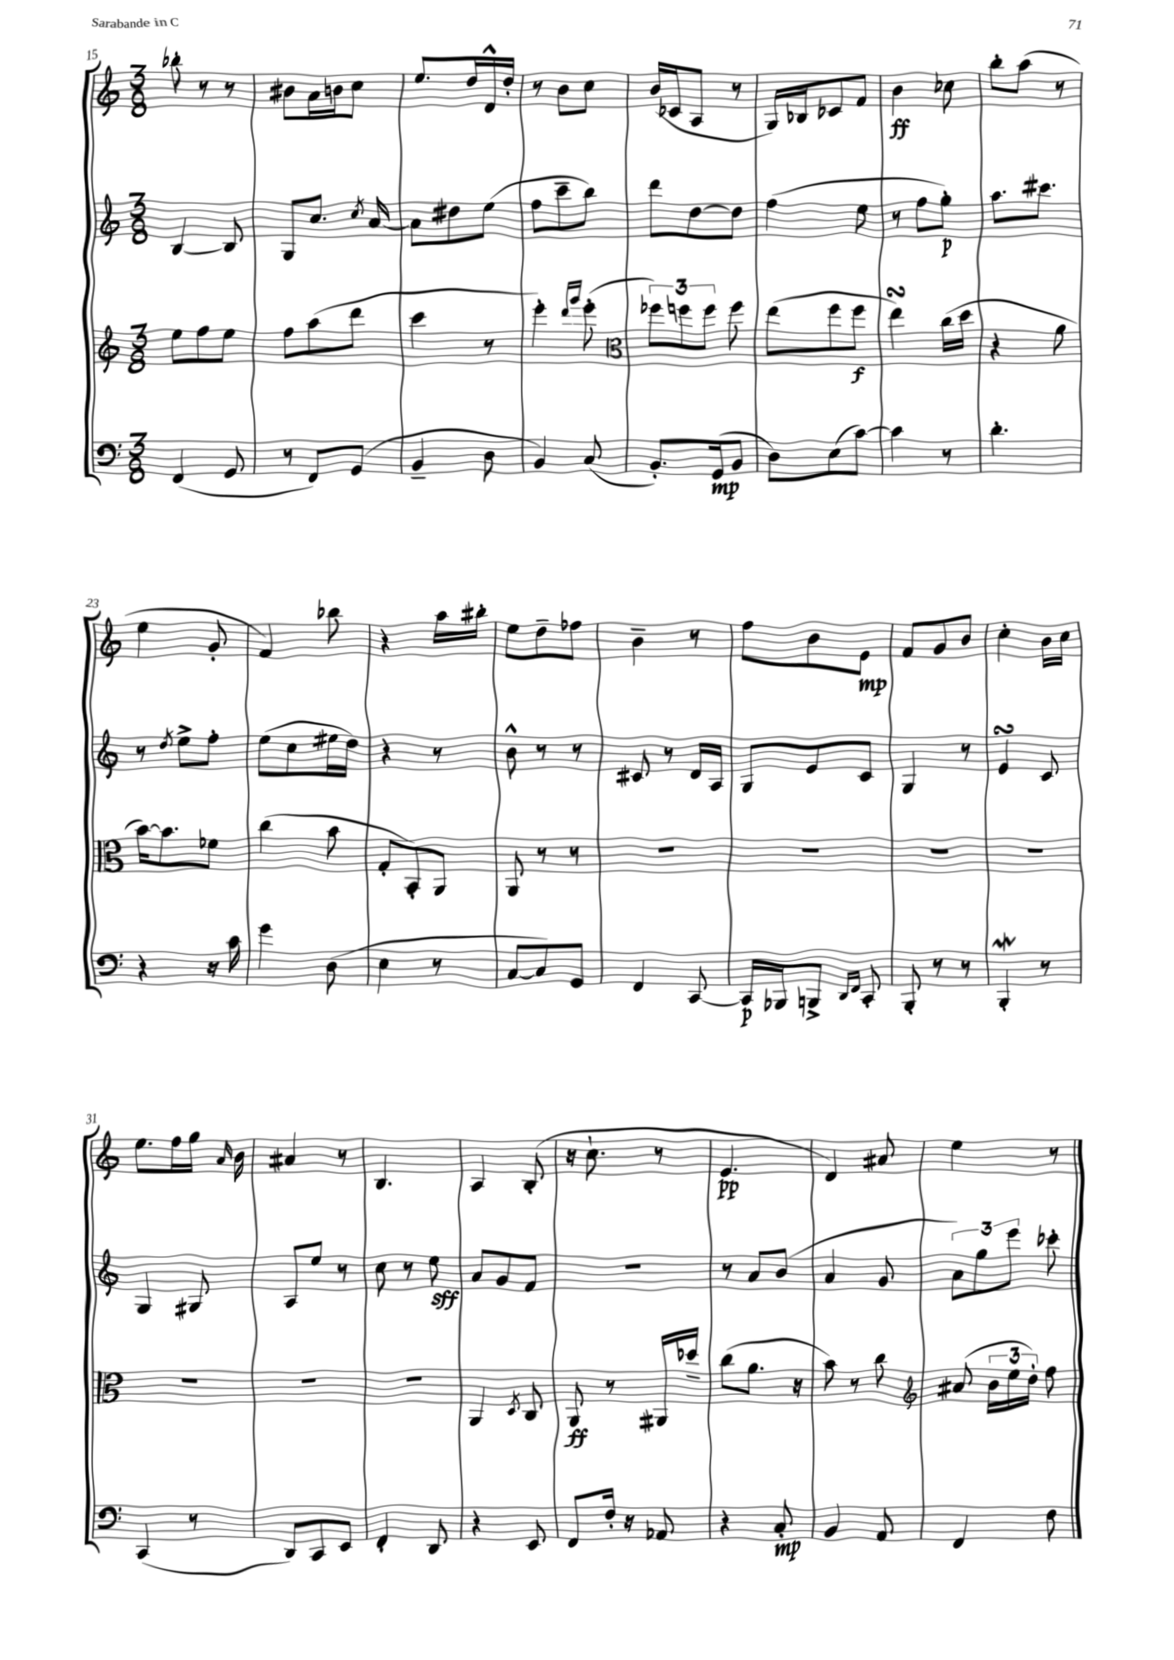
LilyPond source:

<<
\new StaffGroup <<
\new Staff = "s0" {
    \clef treble \key c \major \numericTimeSignature \time 3/8
    \autoBeamOff bes''8-. r8 r8 |
    bis'8[ a'16 b'16 c''8] |
    e''8.[ d''16 d'16-^ d''16]-. |
    r8 b'8[ c''8] |
    b'16[( ces'16 a8] r8 |
    g16[) bes16 ces'8 f'8] |
    b'4\ff ces''8 |
    b''8[-. a''8]( r8 |
    e''4 g'8-. |
    f'4) bes''8 |
    r4 a''16[ bis''16]-. |
    e''8[ d''8-- fes''8] |
    b'4-- r8 |
    f''8[ b'8 e'8]\mp |
    f'8[ g'8 b'8] |
    c''4-. b'16[ c''16] |
    e''8.[ f''16 g''16] \grace { a'16 } b'16 |
    ais'4 r8 |
    b4. |
    a4 b8-.( |
    r16 c''8.-! r8 |
    e'4.\pp |
    d'4) ais'8 |
    e''4 r8 \bar "|." |
}
\new Staff = "s1" {
    \clef treble \key c \major \numericTimeSignature \time 3/8
    \autoBeamOff b4~ b8 |
    g8[ c''8.] \acciaccatura { c''8 } a'16~ |
    a'8[ dis''8 e''8]( |
    f''8[ c'''8-- b''8]) |
    d'''8[ d''8~ d''8] |
    f''4( e''8 |
    r8 f''8[ g''8]-.\p) |
    a''8.[ cis'''8.] |
    r8 \acciaccatura { d''8 } e''8[-> f''8]-. |
    e''8[( c''8 eis''16 d''16]) |
    r4 r8 |
    b'8-^ r8 r8 |
    cis'8 r8 d'16[ a16] |
    g8[ e'8 c'8] |
    g4 r8 |
    e'4\turn c'8 |
    g4 gis8 |
    a8[ e''8] r8 |
    c''8 r8 e''8\sff |
    a'8[ g'8 f'8] |
    R4. |
    r8 a'8[ b'8]( |
    a'4 g'8 |
    \tuplet 3/2 { a'8[) g''8 e'''8] } ces'''8-. \bar "|." |
}
\new Staff = "s2" {
    \clef treble \key c \major \numericTimeSignature \time 3/8
    \autoBeamOff e''8[ f''8 e''8] |
    f''8[ a''8( d'''8] |
    c'''4 r8 |
    e'''4-.) \grace { d'''16[ g'''16] } e'''8-.( |
    \clef alto \tuplet 3/2 { fes''8[) f''8 f''8] } f''8 |
    e''8[( f''8 f''8]\f |
    e''4\turn) c''16[( d''16] |
    r4 a'8 |
    b'16[~) b'8. fes'8] |
    c''4( b'8 |
    g8[-. b,8-.) a,8] |
    a,8 r8 r8 |
    R4. |
    R4. |
    R4. |
    R4. |
    R4. |
    R4. |
    R4. |
    a,4 \acciaccatura { d8 } c8 |
    a,8\ff r8 ais,16[ des''16]-- |
    c''8[( a'8.] r16 |
    b'8) r8 c''8 |
    \clef treble ais'8( \tuplet 3/2 { b'16[ e''16 d''16]-.) } f''8 \bar "|." |
}
\new Staff = "s3" {
    \clef bass \key c \major \numericTimeSignature \time 3/8
    \autoBeamOff f,4( g,8 |
    r8 f,8[) g,8]( |
    b,4-- d8 |
    b,4) c8( |
    b,8.[-.) g,16\mp( b,8] |
    d8[) e8( c'8]~) |
    c'4 r8 |
    d'4.-. |
    r4 r16 c'16 |
    g'4 d8( |
    e4 r8 |
    c8[~ c8) g,8] |
    f,4 c,8~ |
    c,16[\p bes,,16 b,,8]-> \grace { d,16[ f,16] } c,8-. |
    b,,8-. r8 r8 |
    b,,4-.\mordent r8 |
    c,4( r8 |
    d,8[) c,8 e,8] |
    f,4-. d,8 |
    r4 e,8 |
    f,8[ f16]-. r16 aes,8 |
    r4 c8-.\mp |
    b,4 a,8 |
    f,4 f8 \bar "|." |
}
>>
>>
\layout { \context { \Score currentBarNumber = #15 } }
